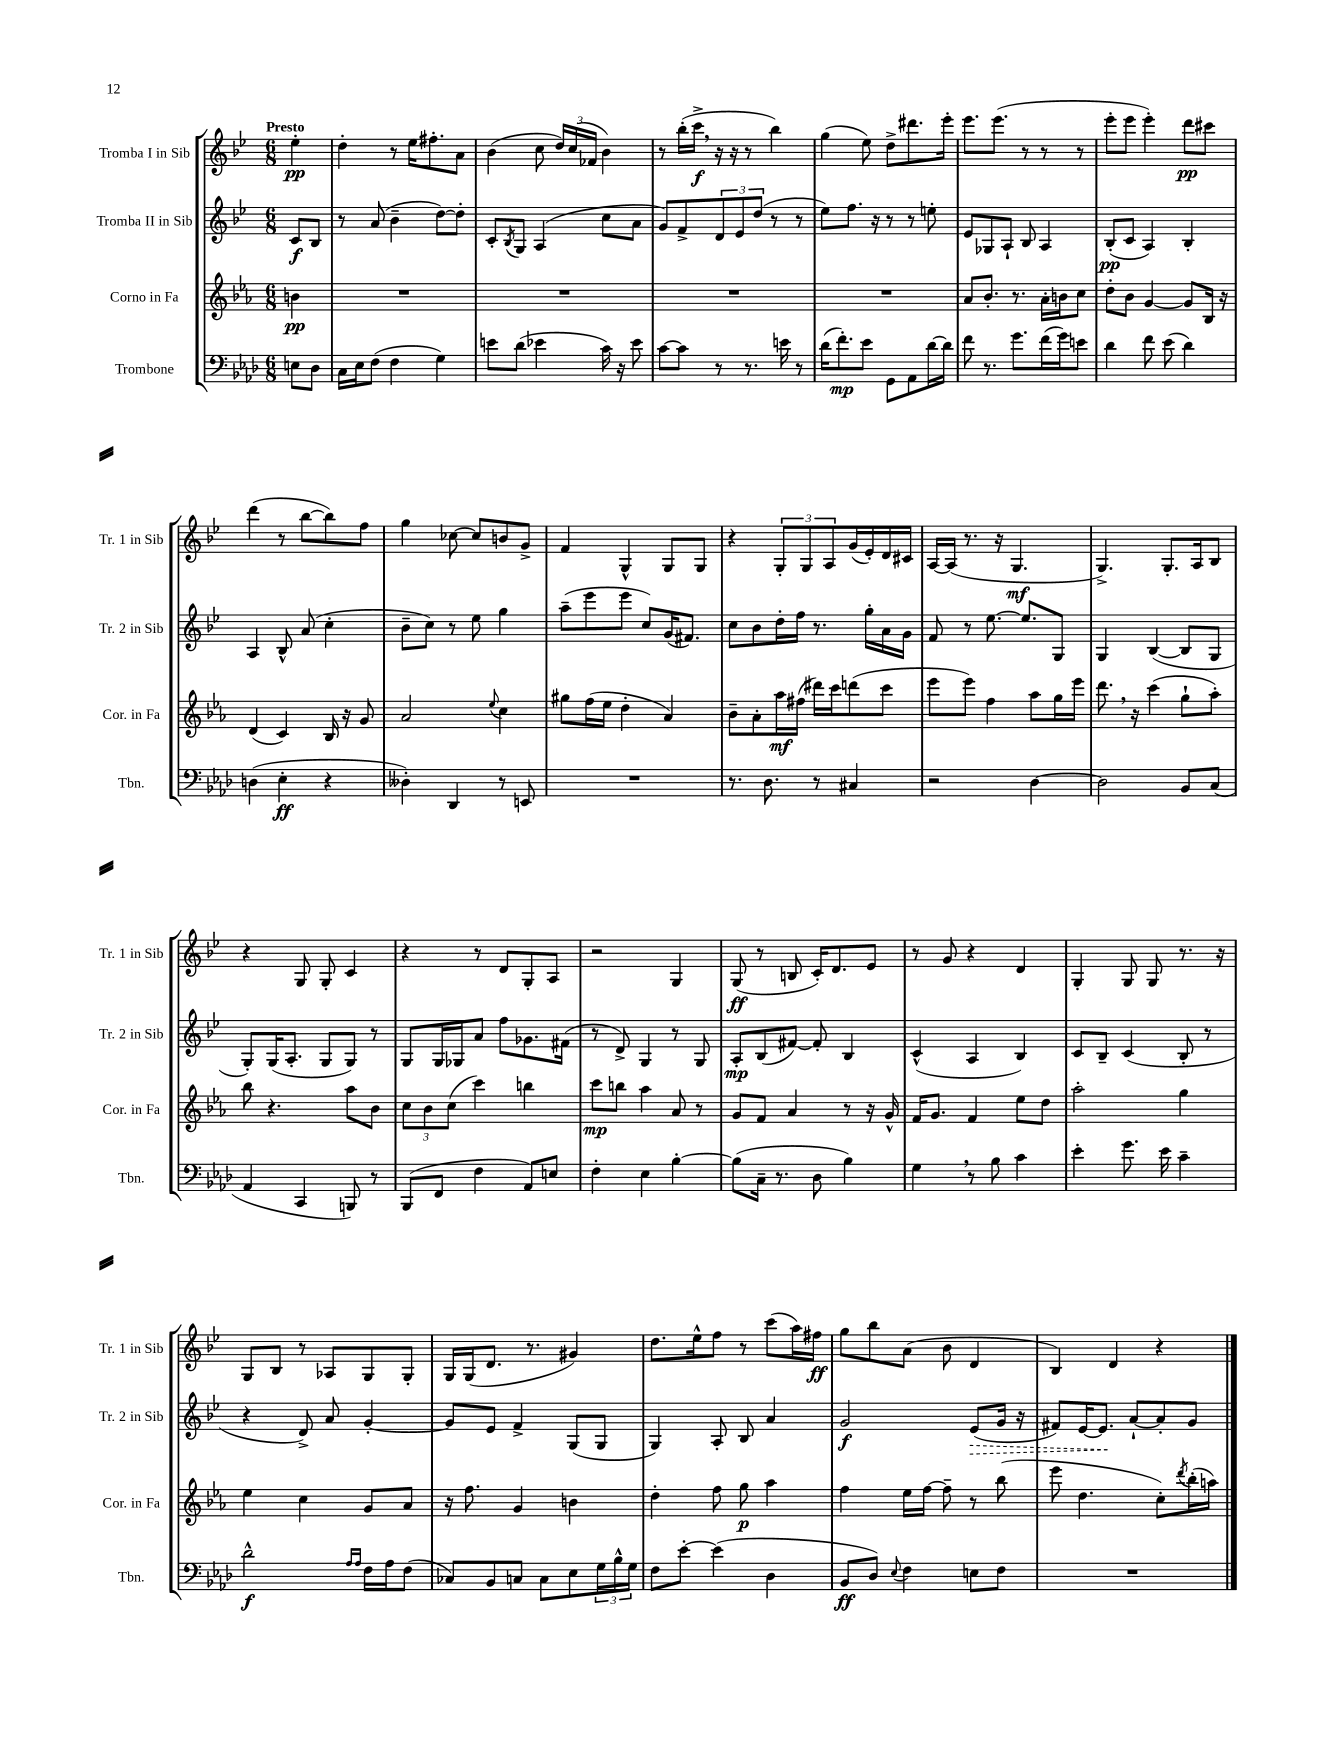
<<
\new StaffGroup <<
\new Staff = "s0" \with { instrumentName = "Tromba I in Sib" shortInstrumentName = "Tr. 1 in Sib" } {
    \clef treble \key bes \major \numericTimeSignature \time 6/8 \partial 4 \tempo "Presto"
    ees''4-.\pp |
    d''4-. r8 ees''16 fis''8.-. a'8 |
    bes'4( c''8 \tuplet 3/2 { d''16) c''16( fes'16 } bes'4) |
    r8 bes''16-.( c'''16->\f \breathe r16 r16 r8 bes''4) |
    g''4( ees''8) d''8-> dis'''8. ees'''16-. |
    ees'''8. ees'''8.( r8 r8 r8 |
    ees'''8-. ees'''8 ees'''4-.) d'''8\pp cis'''8 |
    d'''4( r8 bes''8~ bes''8) f''8 |
    g''4 ces''8~ ces''8 b'8 g'8-> |
    f'4 g4-^ g8 g8 |
    r4 \tuplet 3/2 { g8-. g8 a8 } g'16( ees'16-.) d'16 cis'16 |
    a16~ a16( r8. r16 g4.\mf |
    g4.->) g8.-. a16 bes8 |
    r4 g8 g8-. c'4 |
    r4 r8 d'8 g8-. a8 |
    r2 g4 |
    g8\ff( r8 b8 c'16-.) d'8. ees'8 |
    r8 g'8 r4 d'4 |
    g4-. g8 g8 r8. r16 |
    g8 bes8 r8 aes8 g8 g8-. |
    g16 g16( d'8. r8. gis'4) |
    d''8. ees''16-^ f''8 r8 c'''8( a''16) fis''16\ff |
    g''8 bes''8 a'8( bes'8 d'4 |
    bes4) d'4 r4 \bar "|." |
}
\new Staff = "s1" \with { instrumentName = "Tromba II in Sib" shortInstrumentName = "Tr. 2 in Sib" } {
    \clef treble \key bes \major \numericTimeSignature \time 6/8 \partial 4
    c'8\f bes8 |
    r8 a'8( bes'4-- d''8~) d''8-. |
    c'8-. \acciaccatura { bes8 } g8 a4( c''8 a'8 |
    g'8) f'8-> \tuplet 3/2 { d'8 ees'8 d''8( } r8 r8 |
    ees''8) f''8. r16 r8 r8 e''8-. |
    ees'8 ges8 a8-! bes8 a4 |
    bes8-.\pp( c'8 a4) bes4-. |
    a4 bes8-^ a'8( c''4-. |
    bes'8-- c''8) r8 ees''8 g''4 |
    a''8--( ees'''8 ees'''8 c''8) g'16( fis'8.) |
    c''8 bes'8 d''16-. f''16 r8. g''16-. a'16 g'16 |
    f'8 r8 ees''8.~ ees''8. g8 |
    g4 bes4~( bes8 g8 |
    g8-.) g16( a8.-. g8 g8) r8 |
    g8 g16 ges16 a'8 f''8 ges'8. fis'16( |
    r8 d'8->) g4 r8 g8 |
    a8-.\mp bes8( fis'8~) fis'8-. bes4 |
    c'4-^( a4 bes4) |
    c'8 bes8-- c'4( bes8-. r8 |
    r4 d'8->) a'8 g'4~-. |
    g'8 ees'8 f'4-> g8( g8 |
    g4) a8-. bes8 a'4 |
    g'2\f \once \override Hairpin.style = #'dashed-line ees'8\>( g'16 r16 |
    fis'8) ees'16~ ees'8.\! a'8~-! a'8-. g'8 \bar "|." |
}
\new Staff = "s2" \with { instrumentName = "Corno in Fa" shortInstrumentName = "Cor. in Fa" } {
    \clef treble \key ees \major \numericTimeSignature \time 6/8 \partial 4
    b'4\pp |
    R2. |
    R2. |
    R2. |
    R2. |
    aes'8 bes'8.-. r8. aes'16-. b'16 c''8 |
    d''8-. bes'8 g'4~ g'8 bes16 r16 |
    d'4( c'4) bes16 r16 g'8 |
    aes'2 \appoggiatura { ees''8 } c''4 |
    gis''8 f''16( ees''16 d''4-. aes'4) |
    bes'8-- aes'8-. aes''16\mf fis''16( dis'''16) c'''16 d'''8( c'''8 |
    ees'''8 ees'''8) f''4 aes''8 g''16 ees'''16 |
    d'''8. \breathe r16 c'''4( g''8-! aes''8-.) |
    bes''8 r4. aes''8 bes'8 |
    \tuplet 3/2 { c''8 bes'8 c''8( } c'''4) b''4 |
    c'''8\mp b''8 aes''4 aes'8 r8 |
    g'8 f'8 aes'4 r8 r16 g'16-^ |
    f'16 g'8. f'4 ees''8 d''8 |
    aes''2-. g''4 |
    ees''4 c''4 g'8 aes'8 |
    r16 f''8. g'4 b'4 |
    d''4-. f''8 g''8\p aes''4 |
    f''4 ees''16 f''16~ f''8-- r8 bes''8( |
    ees'''8 d''4. c''8-.) \acciaccatura { d'''8 } bes''16-.( a''16) \bar "|." |
}
\new Staff = "s3" \with { instrumentName = "Trombone" shortInstrumentName = "Tbn." } {
    \clef bass \key aes \major \numericTimeSignature \time 6/8 \partial 4
    e8 des8 |
    c16 ees16 f8( f4 g4) |
    e'8 des'8( ees'4 c'16) r16 ees'8 |
    c'8~ c'8 r8 r8. e'16 r8 |
    des'16( f'8.-.\mp) ees'8 g,8 aes,8 des'16~ des'16 |
    f'8 r8. g'8. f'16( g'16) e'8 |
    des'4 f'8 ees'8( des'4) |
    d4( ees4-.\ff r4 |
    deses4-.) des,4 r8 e,8 |
    R2. |
    r8. des8. r8 cis4 |
    r2 des4~ |
    des2 bes,8 c8( |
    aes,4 c,4 b,,8) r8 |
    bes,,8( f,8 f4 aes,8) e8 |
    f4-. ees4 bes4~-. |
    bes8( c16-- r8. des8 bes4) |
    g4 \breathe r8 bes8 c'4 |
    ees'4-. g'8. ees'16 c'4-- |
    des'2-^\f \grace { aes16 aes16 } f16 aes16 f8( |
    ces8) bes,8 c8 c8 ees8 \tuplet 3/2 { g16 bes16-^ g16 } |
    f8 ees'8~-. ees'4( des4 |
    bes,8\ff des8) \appoggiatura { ees8 } f4 e8 f8 |
    R2. \bar "|." |
}
>>
>>
\layout { \context { \Score \remove "Bar_number_engraver" } }
